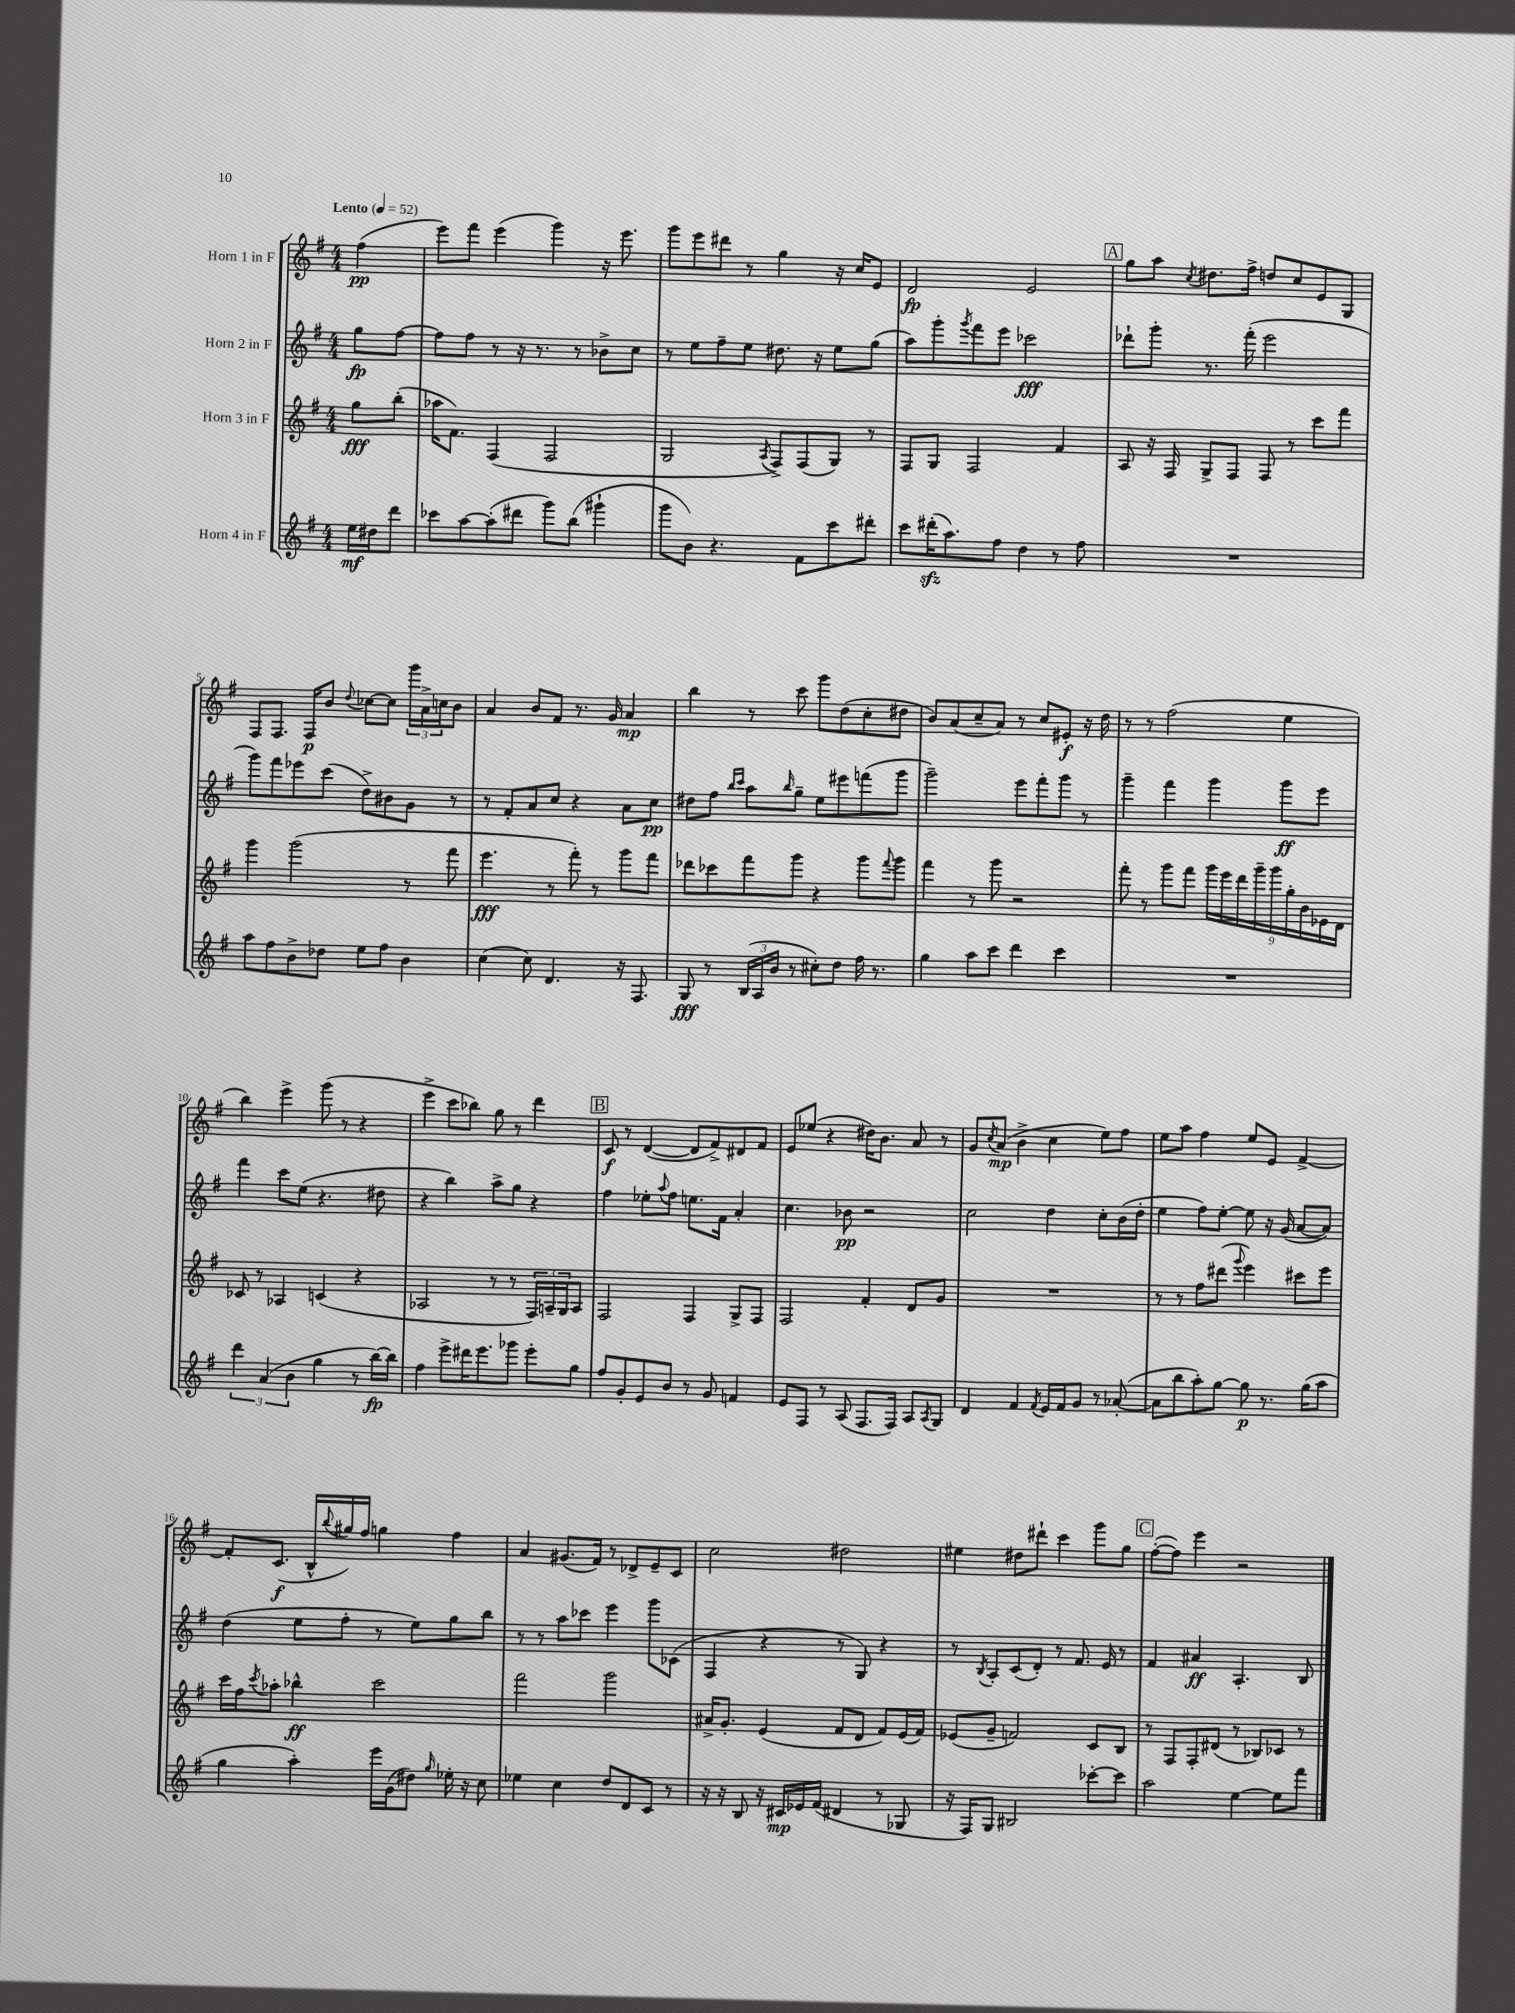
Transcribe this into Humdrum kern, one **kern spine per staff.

**kern	**kern	**kern	**kern
*staff4	*staff3	*staff2	*staff1
*clefG2	*clefG2	*clefG2	*clefG2
*k[f#]	*k[f#]	*k[f#]	*k[f#]
*M4/4	*M4/4	*M4/4	*M4/4
*MM52	*MM52	*MM52	*MM52
16ee	8gg	8gg	(4ff#
16dd#	.	.	.
8ddd	(8bb'	[8ff#	.
=	=	=	=
8ccc-	16aa-	8ff#]	8eee)
.	8.f#)	.	.
[8aa	.	8ff#	8fff#
(8aa']	(4F#	8r	(4eee
8ddd#	.	16r	.
.	.	8.r	.
8ggg)	2F#	.	4ggg)
(8bb	.	8r	.
4ggg#`	.	8b-^	16r
.	.	.	8.eee
.	.	8cc	.
=	=	=	=
8ggg	2G	8r	8ggg
8b)	.	8ee	8eee
4.r	.	8ff#~	8ddd#
.	.	8ee	8r
.	8qA	.	.
.	8F#^)	8.dd#	4gg
8f#	(8F#	.	.
.	.	16r	.
8ccc	8G)	8ee	16r
.	.	.	16cc
8ddd#'	8r	(8gg	8e
=	=	=	=
8ccc	8F#	8aa)	2d
(16ddd#'	8G	8ggg'	.
8.aa)	.	.	.
.	.	8qggg	.
.	2F#	8fff#	.
8ff#	.	8eee	.
4dd	.	2ccc-	2e
8r	4f#	.	.
8ff#	.	.	.
=	=	=	=
1r	8A	8ddd-`	8gg
.	16r	8ggg'	8aa
.	16F#	.	.
.	.	.	8qcc
.	8G^	8.r	8.dd#
.	8F#	.	.
.	.	(16fff#'	16ff#^
.	8F#	2eee	8dd
.	8r	.	8cc
.	8ccc	.	8e
.	8fff#	.	8G
=	=	=	=
8aa	4ggg	8ggg)	8F#
8ff#	.	8fff#	8.F#
8b^	(2ggg	8eee-	.
.	.	.	16F#
8dd-	.	(8ccc	8b
.	.	.	8qqdd
8ee	.	8dd^)	[8cc-
8ff#	.	8b#	8cc-]
4b	8r	8g	24ggg
.	.	.	24a^
.	.	.	24cc
.	8fff#	8r	8b
=	=	=	=
(4cc	4.eee	8r	4a
.	.	8f#'	.
8cc)	.	8a	8b
4.d	8r	8cc	8f#
.	8fff#')	4r	8.r
.	8r	.	.
.	.	.	16g
16r	8ggg	8a	4a
8.F#	.	.	.
.	8fff#	8cc	.
=	=	=	=
8G	8ddd-	8dd#	4bb
8r	8ccc-	8ff#	.
.	.	16qqbb	.
.	.	16qqccc	.
(24B	8fff#	8aa	8r
24A	.	.	.
24b	.	.	.
.	.	16qqbb	.
8r	8ggg	8gg~	8ccc
8cc#')	4r	8ee	8ggg
8dd	.	8eee#	(8dd
16ff#	8ggg	(8fff	8cc'
8.r	.	.	.
.	8qqfff#	.	.
.	8ggg	8ggg	8dd#
=	=	=	=
4gg	4fff#	2ggg~)	8b)
.	.	.	(8a
8aa	8r	.	8cc~
8ccc	8ggg	.	8a)
4ddd	2r	8eee	8r
.	.	8fff#'	8cc
4ccc	.	8ggg	8e#'
.	.	8r	16r
.	.	.	16dd
=	=	=	=
1r	8fff#'	4ggg~	8r
.	8r	.	8r
.	8ggg	4fff#	(2ff#
.	8fff#	.	.
.	18ggg	4ggg	.
.	18eee	.	.
.	18ddd	.	.
.	18ggg~	.	.
.	18ggg	.	.
.	.	8ggg	4ee
.	18gg'	.	.
.	18b	.	.
.	.	8eee	.
.	18e-	.	.
.	18d	.	.
=	=	=	=
6ddd	8c-	4fff#	4bb)
.	8r	.	.
(6a	.	.	.
.	4A-	8ccc	4eee^
6b	.	.	.
.	.	(8ee	.
4gg	(4c	4.r	(8ggg
.	.	.	8r
8r	4r	.	4r
[16bb)	.	8dd#	.
16bb]	.	.	.
=	=	=	=
4ff#	2A-	4r	4eee^
8eee^	.	4bb)	8ccc
16ddd#	.	.	8bb-)
8.eee	.	.	.
.	8r	8aa^	8gg
8ggg-	8r	8gg	8r
8eee'	24F#)	4r	4ddd
.	24A~	.	.
.	24G	.	.
8gg	8A	.	.
=	=	=	=
8ff#	2F#	4ff#	8c
8g'	.	.	8r
8e	.	8ee-'	([4d
.	.	8qqaa	.
8b	.	8ff#	.
8r	4F#	8.ee	8d]
8g	.	.	8f#^)
.	.	16f#	.
4f	8G^	4a'	8d#
.	8F#	.	8f#
=	=	=	=
8e	2F#	4.cc	8e
8F#	.	.	(8ee-
8r	.	.	4r
(8A	.	8b-	.
8.F#	4f#'	2r	16dd#)
.	.	.	8.b
16F#)	.	.	.
8A	8d	.	8a
8qA	.	.	.
8G	8g	.	8r
=	=	=	=
4d	1r	2cc	8g
.	.	.	8qcc
.	.	.	(8a
4f#	.	.	4b^
8qf#	.	.	.
16e	.	4dd	4cc
16f#	.	.	.
8g	.	.	.
8r	.	8cc'	8ee)
([8a-'	.	(16b	8ff#
.	.	16dd'	.
=	=	=	=
8a-]	8r	4ee	8ee
8bb	8r	.	8aa
8aa')	8ff#	8ff#)	4ff#
[8gg	(8ddd#	[8ee'	.
.	8qqggg	.	.
8gg]	4eee)	8ee]	8ee
8.r	.	16r	8e
.	.	(16g	.
.	8ccc#	[8a	[4f#^
(16gg	.	.	.
8aa	8eee	8a])	.
=	=	=	=
4gg	16ccc	(4dd	8f#']
.	16ff#	.	.
.	8qccc	.	.
.	8aa-'	.	(8.c
4aa')	4bb-^^	8ee	.
.	.	.	16B^^
.	.	.	8qqbb
.	.	8ff#'	16gg#)
.	.	.	16ff#
16eee	2ccc	8r	4gg
(16g	.	.	.
8dd#)	.	8ee)	.
16qqgg	.	.	.
16ee-'	.	8gg	4ff#
16r	.	.	.
8cc	.	8bb	.
=	=	=	=
4ee-	2fff#	8r	4a
.	.	8r	.
4cc	.	8aa	(8.g#
.	.	8ccc-	.
.	.	.	16f#)
8dd	2ggg	4eee	8r
8d	.	.	8d-^
8c	.	8ggg	8e~
8r	.	(8c-	8c
=	=	=	=
16r	16a#^	4F#	2cc
16r	8.g'	.	.
8B	.	.	.
16r	(4e	4r	.
16c#	.	.	.
16e-	.	.	.
(16f#	.	.	.
4d#	8f#	8r	2dd#
.	8d	8G)	.
8r	8f#)	4r	.
8G-	(16e	.	.
.	16f#)	.	.
=	=	=	=
16r	(8e-	8r	4ee#
16F#)	.	.	.
.	.	8qB	.
8G	8g~	8A'	.
2B#	2f)	(8c	8dd#
.	.	8d')	8ddd#`
.	.	8r	4ccc
.	.	8.f#	.
[8ccc-'	8c	.	8ggg
.	.	16e	.
8ccc-]	8B	8r	8gg
=	=	=	=
2aa	8r	4f#	([8ff#'
.	8F#	.	8ff#])
.	8F#'	4a#	4eee
.	(8d#	.	.
[4ee	8r	4.A'	2r
.	8B-)	.	.
8ee]	8c-	.	.
8fff#	8r	8B	.
==	==	==	==
*-	*-	*-	*-
